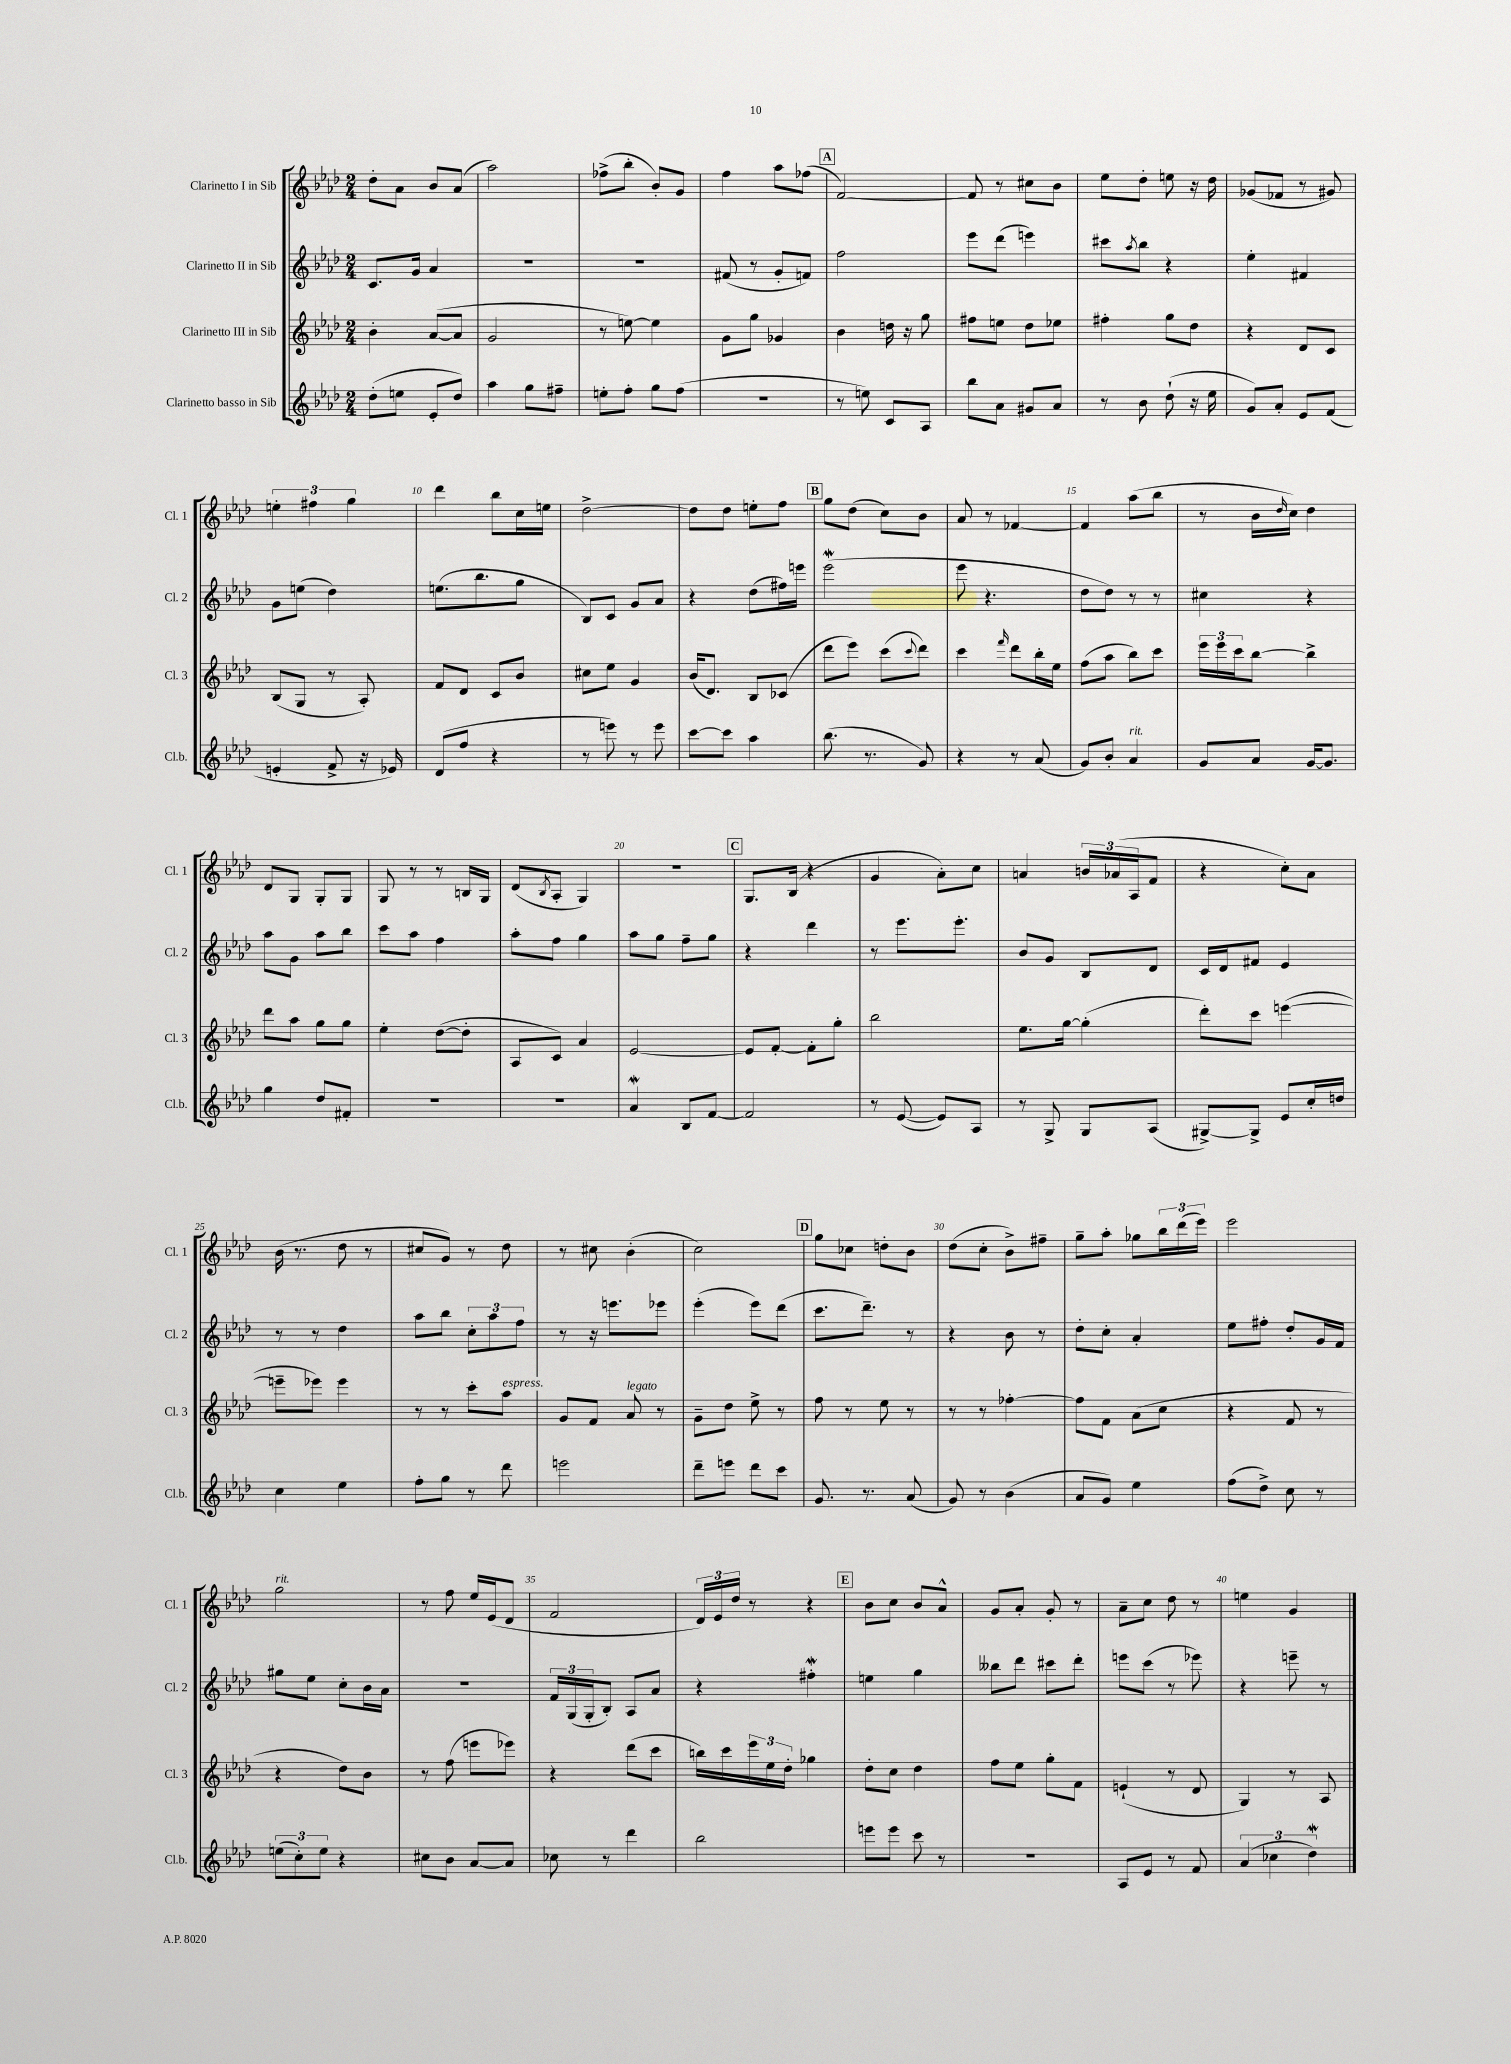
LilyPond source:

<<
\new StaffGroup <<
\new Staff = "s0" \with { instrumentName = "Clarinetto I in Sib" shortInstrumentName = "Cl. 1" } {
    \clef treble \key aes \major \numericTimeSignature \time 2/4
    des''8-. aes'8 bes'8 aes'8( |
    aes''2) |
    fes''8->( bes''8-. bes'8-.) g'8 |
    f''4 aes''8 fes''8( |
    \mark \markup { \box "A" } f'2~) |
    f'8 r8 cis''8 bes'8 |
    ees''8 des''8-. e''8 r16 des''16 |
    ges'8( fes'8 r8 gis'8) |
    \tuplet 3/2 { e''4-. fis''4 g''4 } |
    des'''4 bes''8 c''16 e''16 |
    des''2~-> |
    des''8 des''8 e''8-. f''8 |
    \mark \markup { \box "B" } g''8 des''8( c''8) bes'8 |
    aes'8 r8 fes'4~ |
    fes'4 aes''8( bes''8 |
    r8 bes'16 \grace { des''16 } c''16) des''4 |
    des'8 g8 g8-. g8 |
    g8 r8 r8 b16 g16 |
    des'8( \acciaccatura { bes8 } aes8-. g4) |
    R2 |
    \mark \markup { \box "C" } g8. bes16( r4 |
    g'4 aes'8-.) c''8 |
    a'4 \tuplet 3/2 { b'16 aes'16( aes16 } f'8 |
    r4 c''8-.) aes'8 |
    bes'16( r8. des''8 r8 |
    cis''8 g'8) r8 des''8 |
    r8 cis''8 bes'4-.( |
    c''2) |
    \mark \markup { \box "D" } g''8 ces''8 d''8-. bes'8 |
    des''8( c''8-. bes'8->) fis''8-- |
    g''8-- aes''8-. ges''8 \tuplet 3/2 { bes''16 des'''16( ees'''16) } |
    ees'''2 |
    g''2^\markup { \italic "rit." } |
    r8 f''8 ees''16 ees'16( des'8 |
    f'2 |
    \tuplet 3/2 { des'16) ees'16 des''16 } r8 r4 |
    \mark \markup { \box "E" } bes'8 c''8 bes'8 aes'8-^ |
    g'8 aes'8-. g'8-. r8 |
    aes'8-- c''8 des''8 r8 |
    e''4 g'4 \bar "|." |
}
\new Staff = "s1" \with { instrumentName = "Clarinetto II in Sib" shortInstrumentName = "Cl. 2" } {
    \clef treble \key aes \major \numericTimeSignature \time 2/4
    c'8. g'16 aes'4 |
    r2 |
    R2 |
    fis'8( r8 g'8-. f'8) |
    \mark \markup { \box "A" } f''2 |
    ees'''8 des'''8( e'''4) |
    cis'''8 \acciaccatura { aes''8 } bes''8 r4 |
    ees''4-. fis'4 |
    g'8 e''8( des''4) |
    e''8.( bes''8. g''8 |
    bes8) c'8 g'8 aes'8 |
    r4 des''8( fis''16) e'''16 |
    \mark \markup { \box "B" } ees'''2\mordent( |
    ees'''8 r4. |
    des''8 des''8) r8 r8 |
    cis''4 r4 |
    aes''8 g'8 aes''8 bes''8 |
    c'''8 aes''8 f''4 |
    aes''8-. f''8 g''4 |
    aes''8 g''8 f''8-- g''8 |
    \mark \markup { \box "C" } r4 des'''4 |
    r8 ees'''8. ees'''8.-. |
    bes'8 g'8 bes8 des'8 |
    c'16 des'16 fis'8 ees'4 |
    r8 r8 des''4 |
    aes''8 bes''8 \tuplet 3/2 { c''8-. aes''8 f''8 } |
    r8 r16 e'''8. ees'''8 |
    ees'''4-.( ees'''8) des'''8( |
    \mark \markup { \box "D" } c'''8. des'''8.--) r8 |
    r4 bes'8 r8 |
    des''8-. c''8-. aes'4-. |
    ees''8 fis''8-. des''8-. g'16 f'16 |
    gis''8 ees''8 c''8-. bes'16 aes'16 |
    r2 |
    \tuplet 3/2 { f'16 g16( g16-. } bes8-.) aes8 aes'8 |
    r4 fis''4-.\mordent |
    \mark \markup { \box "E" } e''4 g''4 |
    beses''8 des'''8 cis'''8 des'''8-. |
    e'''8 c'''8( r8 ees'''8) |
    r4 e'''8-- r8 \bar "|." |
}
\new Staff = "s2" \with { instrumentName = "Clarinetto III in Sib" shortInstrumentName = "Cl. 3" } {
    \clef treble \key aes \major \numericTimeSignature \time 2/4
    bes'4-. aes'8~( aes'8 |
    g'2 |
    r8 e''8~) e''4 |
    g'8 g''8 ges'4 |
    \mark \markup { \box "A" } bes'4 d''16 r16 g''8 |
    fis''8 e''8 des''8 ees''8 |
    fis''4-. g''8 des''8 |
    r4 des'8 c'8 |
    bes8( g8 r8 aes8-.) |
    f'8 des'8 c'8 bes'8 |
    cis''8 ees''8 g'4 |
    bes'16( des'8.) bes8 ces'8( |
    \mark \markup { \box "B" } des'''8 ees'''8) c'''8( \appoggiatura { c'''8 } des'''8) |
    c'''4 \grace { f'''16 } des'''8 bes''16-. ees''16 |
    f''8( aes''8 bes''8) c'''8 |
    \tuplet 3/2 { ees'''16 ees'''16 c'''16 } bes''8~ bes''4-> |
    des'''8 aes''8 g''8 g''8 |
    ees''4-. des''8~( des''8-. |
    aes8 c'8) aes'4 |
    ees'2~ |
    \mark \markup { \box "C" } ees'8 f'8~-. f'8-. g''8-. |
    bes''2 |
    ees''8. g''16~ g''4-.( |
    des'''8-.) c'''8 e'''4~( |
    e'''8-- ees'''8) ees'''4 |
    r8 r8 c'''8-. aes''8^\markup { \italic "espress." } |
    g'8 f'8 aes'8^\markup { \italic "legato" } r8 |
    g'8-- des''8 ees''8-> r8 |
    \mark \markup { \box "D" } f''8 r8 ees''8 r8 |
    r8 r8 fes''4~-. |
    fes''8 f'8 aes'8( c''8 |
    r4 f'8 r8 |
    r4 des''8) bes'8 |
    r8 f''8( e'''8 ees'''8) |
    r4 des'''8( c'''8 |
    b''16) c'''16 \tuplet 3/2 { ees'''16 ees''16 des''16-. } ges''4 |
    \mark \markup { \box "E" } des''8-. c''8 des''4 |
    f''8 ees''8 g''8-. f'8 |
    e'4-!( r8 des'8 |
    g4) r8 aes8 \bar "|." |
}
\new Staff = "s3" \with { instrumentName = "Clarinetto basso in Sib" shortInstrumentName = "Cl.b." } {
    \clef treble \key aes \major \numericTimeSignature \time 2/4
    des''8-.( e''8 ees'8-. des''8) |
    aes''4 g''8 fis''8-- |
    e''8-. f''8-. g''8 f''8( |
    r2 |
    \mark \markup { \box "A" } r8 e''8) c'8 aes8 |
    bes''8 aes'8 gis'8 aes'8 |
    r8 bes'8 des''8-!( r16 ees''16 |
    g'8) aes'8-. ees'8 f'8( |
    e'4-. f'8-> r16 ees'16) |
    des'8( f''8 r4 |
    r8 e'''8) r8 e'''8 |
    c'''8~ c'''8 aes''4 |
    \mark \markup { \box "B" } bes''8.( r8. g'8) |
    r4 r8 aes'8( |
    g'8) bes'8-. aes'4^\markup { \italic "rit." } |
    g'8 aes'8 g'16~ g'8. |
    g''4 des''8 fis'8-. |
    R2 |
    R2 |
    aes'4\mordent bes8 f'8~ |
    \mark \markup { \box "C" } f'2 |
    r8 ees'8~( ees'8) aes8 |
    r8 g8-> g8 aes8( |
    gis8~->) gis8-> ees'8 c''16-. d''16 |
    c''4 ees''4 |
    f''8-. g''8 r8 des'''8 |
    e'''2 |
    des'''8-- e'''8 des'''8 c'''8 |
    \mark \markup { \box "D" } g'8. r8. aes'8( |
    g'8) r8 bes'4( |
    aes'8 g'8) ees''4 |
    f''8( des''8->) c''8 r8 |
    \tuplet 3/2 { e''8( c''8-.) e''8 } r4 |
    cis''8 bes'8 aes'8~ aes'8 |
    ces''8 r8 des'''4 |
    bes''2 |
    \mark \markup { \box "E" } e'''8 e'''8 c'''8 r8 |
    R2 |
    aes8 ees'8 r8 f'8 |
    \tuplet 3/2 { aes'4( ces''4 des''4\mordent) } \bar "|." |
}
>>
>>
\layout { \context { \Score \override BarNumber.break-visibility = ##(#f #t #t) barNumberVisibility = #(every-nth-bar-number-visible 5) } }
